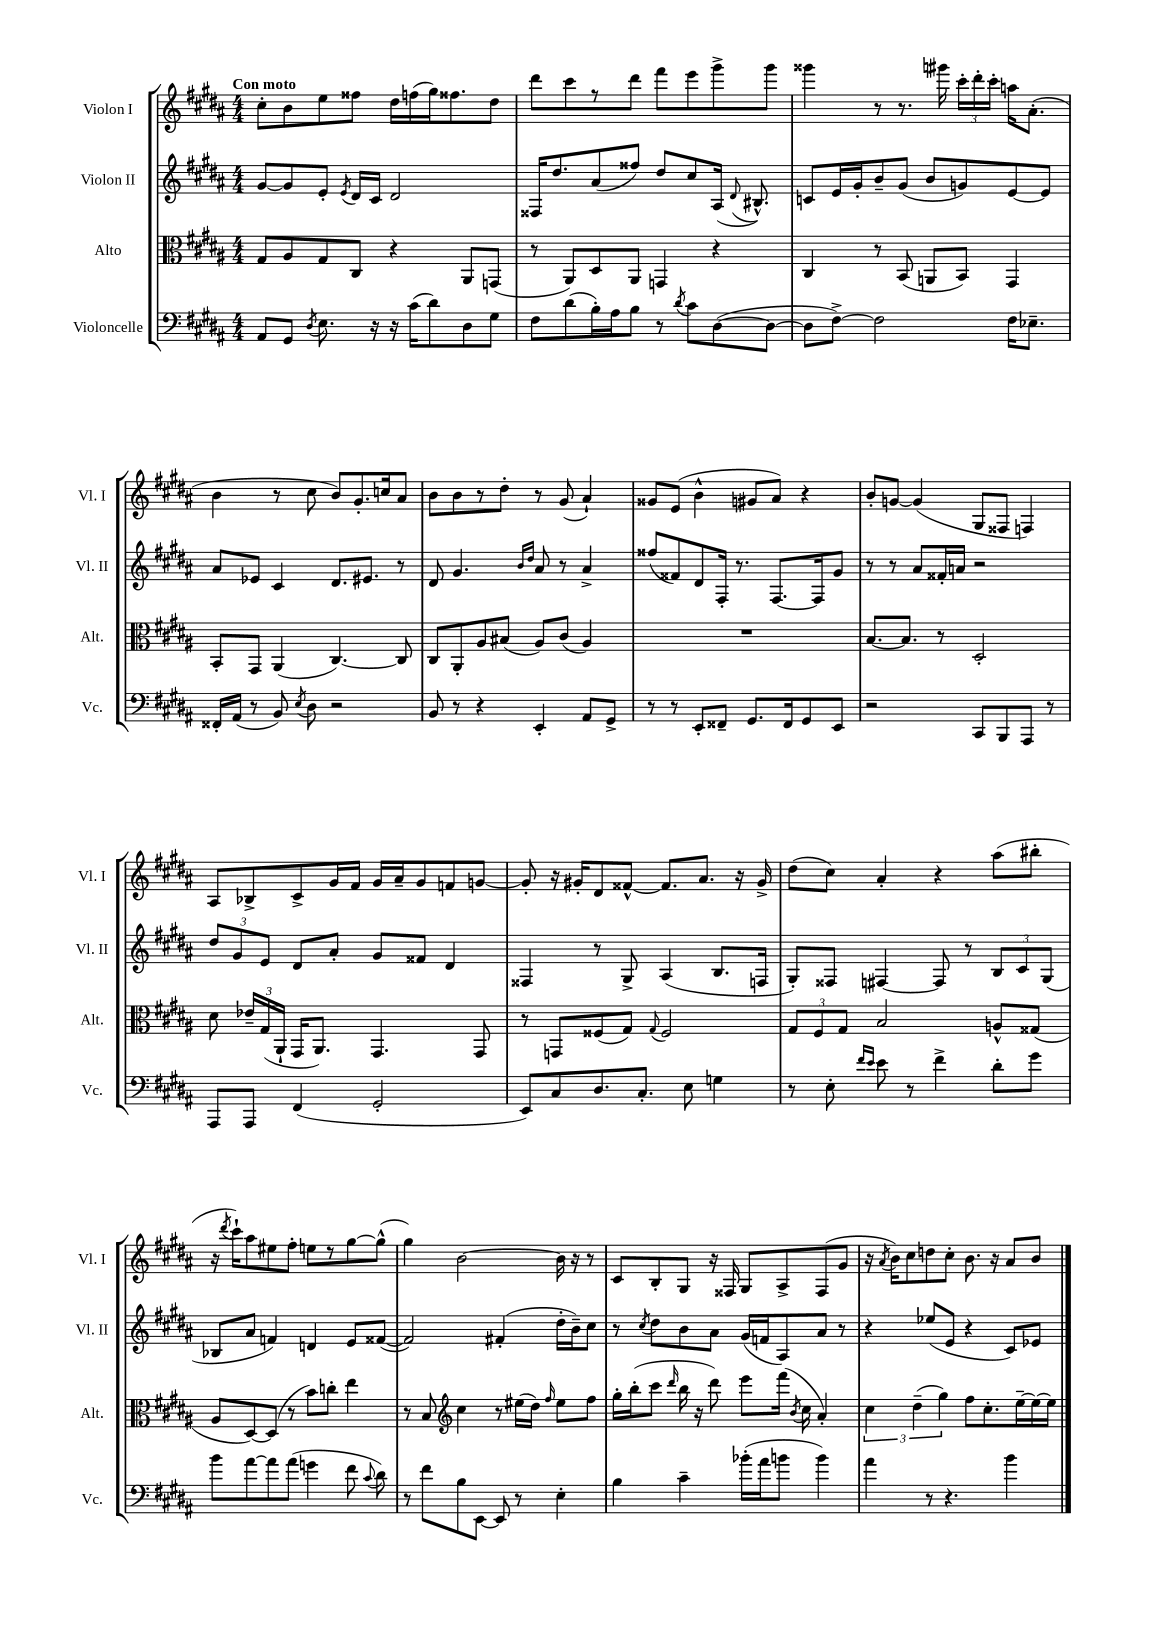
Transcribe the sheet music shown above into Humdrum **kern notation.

**kern	**kern	**kern	**kern
*staff4	*staff3	*staff2	*staff1
*clefF4	*clefC3	*clefG2	*clefG2
*k[f#c#g#d#a#]	*k[f#c#g#d#a#]	*k[f#c#g#d#a#]	*k[f#c#g#d#a#]
*M4/4	*M4/4	*M4/4	*M4/4
8AA#	8G#	[8g#	8cc#'
8GG#	8A#	8g#]	8b
8qD#	.	.	.
8.E	8G#	8e'	8ee
.	.	8qe	.
.	8C#	16d#	8ff##
16r	.	16c#	.
16r	4r	2d#	16dd#
(16c#	.	.	(16ff
8d#)	.	.	16gg#)
.	.	.	8.ff##
8D#	8AA#	.	.
8G#	(8GG	.	8dd#
=	=	=	=
8F#	8r	16F##	8ddd#
.	.	8.dd#	.
(8d#	8AA#)	.	8ccc#
16B')	8D#	(8a#	8r
16A#	.	.	.
8B	8AA#	8ff##)	8ddd#
8r	4GG	8dd#	8fff#
8qd#	.	.	.
8c#	.	8cc#	8eee
([8D#	4r	(16A#	8ggg#^
.	.	8qqd#	.
.	.	8.B#^^)	.
8D#_	.	.	8ggg#
=	=	=	=
8D#]	4C#	8c	4ggg##
[8F#^)	.	16e	.
.	.	16g#'	.
2F#]	8r	8b~	8r
.	(8BB	(8g#	8.r
.	8AA	8b	.
.	.	.	16ggg#
.	8BB)	8g)	24ccc#'
.	.	.	24ddd#'
.	.	.	24ccc#'
16F#	4GG#	[8e	16aa
8.E-~	.	.	(8.a#'
.	.	8e]	.
=	=	=	=
16FF##'	8BB'	8a#	4b
(16AA#	.	.	.
8r	8GG#	8e-	.
8BB)	(4AA#	4c#	8r
8qE	.	.	.
8D#	.	.	8cc#
2r	[4.C#)	8.d#	8b)
.	.	.	8.g#'
.	.	8.e#	.
.	.	.	16cc
.	8C#]	8r	8a#
=	=	=	=
8BB	8C#	8d#	8b
8r	8AA#'	4.g#	8b
4r	8A#	.	8r
.	(8B#	.	8dd#'
.	.	16qqb	.
.	.	16qqdd#	.
4EE'	8A#)	8a#	8r
.	(8c#	8r	(8g#
8AA#	4A#)	4a#^	4a#`)
8GG#^	.	.	.
=	=	=	=
8r	1r	(8ff##	8g##
8r	.	8f##)	(8e
8EE'	.	8d#	4b^^
8FF##~	.	16F#'	.
.	.	8.r	.
8.GG#	.	.	8g#
.	.	[8.F#	8a#)
16FF##	.	.	.
8GG#	.	.	4r
.	.	16F#]	.
8EE	.	8g#	.
=	=	=	=
2r	[8.B	8r	8b'
.	.	8r	[8g
.	8.B]	.	.
.	.	8a#	(4g]
.	8r	16f##'	.
.	.	16a	.
8CC#	2D#'	2r	8G#
8BBB	.	.	8F##
8AAA#	.	.	4F)
8r	.	.	.
=	=	=	=
8AAA#	8d#	12dd#	8A#
.	.	12g#	.
8AAA#	24e-~	.	8B-^
.	(24G#	12e	.
.	24AA#`	.	.
(4FF#	16GG#	8d#	8c#^
.	8.AA#)	.	.
.	.	8a#'	16g#
.	.	.	16f#
2GG#'	4.GG#	8g#	16g#
.	.	.	16a#~
.	.	8f##	8g#
.	.	4d#	8f
.	8GG#	.	[8g
=	=	=	=
8EE)	8r	4F##	8g']
8C#	8GG	.	16r
.	.	.	16g#'
8.D#	(8F##	8r	8d#
.	8G#)	8G#^	[8f##^^
8.C#'	.	.	.
.	8qqG#	.	.
.	2F##	(4A#	8.f##]
8E	.	.	.
.	.	.	8.a#
4G	.	8.B	.
.	.	.	16r
.	.	16F	16g#^
=	=	=	=
8r	12G#	8G#')	(8dd#
.	12F#	.	.
8E'	.	8F##	8cc#)
.	12G#	.	.
16qqf#	.	.	.
16qqe	.	.	.
8e	2B	[4F#	4a#'
8r	.	.	.
4f#^	.	8F#]	4r
.	.	8r	.
8d#'	8A^^	12B	(8aa#
.	.	12c#	.
8g#	(8G##	.	8bb#'
.	.	(12G#	.
=	=	=	=
8b	8A#	8B-	16r
.	.	.	8qddd#
.	.	.	16ccc#`)
[8a#	[8D#)	8a#	8aa#
8a#]	(8D#]	4f)	8ee#
(8a#	8r	.	8ff#'
4g	8b)	4d	8ee
.	8cc'	.	8r
8f#	4ee	8e	[8gg#
8qqc#	.	.	.
8d#)	.	([8f##	(8gg#^^]
=	=	=	=
8r	8r	2f##])	4gg#)
8f#	8B	.	.
*	*clefG2	*	*
8B	4cc#	.	[2b
[8EE	.	.	.
8EE]	8r	(4f#'	.
8r	(16ee#	.	.
.	16dd#)	.	.
.	16qqff#	.	.
4E'	8ee#	16dd#'	16b]
.	.	16b~)	16r
.	8ff#	8cc#	8r
=	=	=	=
4B	16gg#'	8r	8c#
.	(16bb'	.	.
.	.	8qcc#	.
.	8ccc#	8dd#	8B'
.	16qqddd#	.	.
4c#~	16bb	8b	8G#
.	16r	.	.
.	8ddd#)	8a#	16r
.	.	.	16F##
(16b-'	8eee	(16g#	8G#
16a#	.	16f	.
8b	(16fff#	8A#)	8A#^
.	8qb	.	.
.	16cc#	.	.
4b)	4a#')	8a#	(8F##
.	.	8r	8g#
=	=	=	=
4a#	6cc#	4r	16r
.	.	.	8qa#
.	.	.	16b)
.	.	.	8cc#
.	(6dd#~	.	.
8r	.	(8ee-	8dd
.	6gg#)	.	.
4.r	.	8e	8cc#'
.	8ff#	4r	8.b
.	8.cc#'	.	.
.	.	.	16r
4b	.	8c#)	8a#
.	[16ee~	.	.
.	16ee_	8e-	8b
.	16ee]	.	.
==	==	==	==
*-	*-	*-	*-
